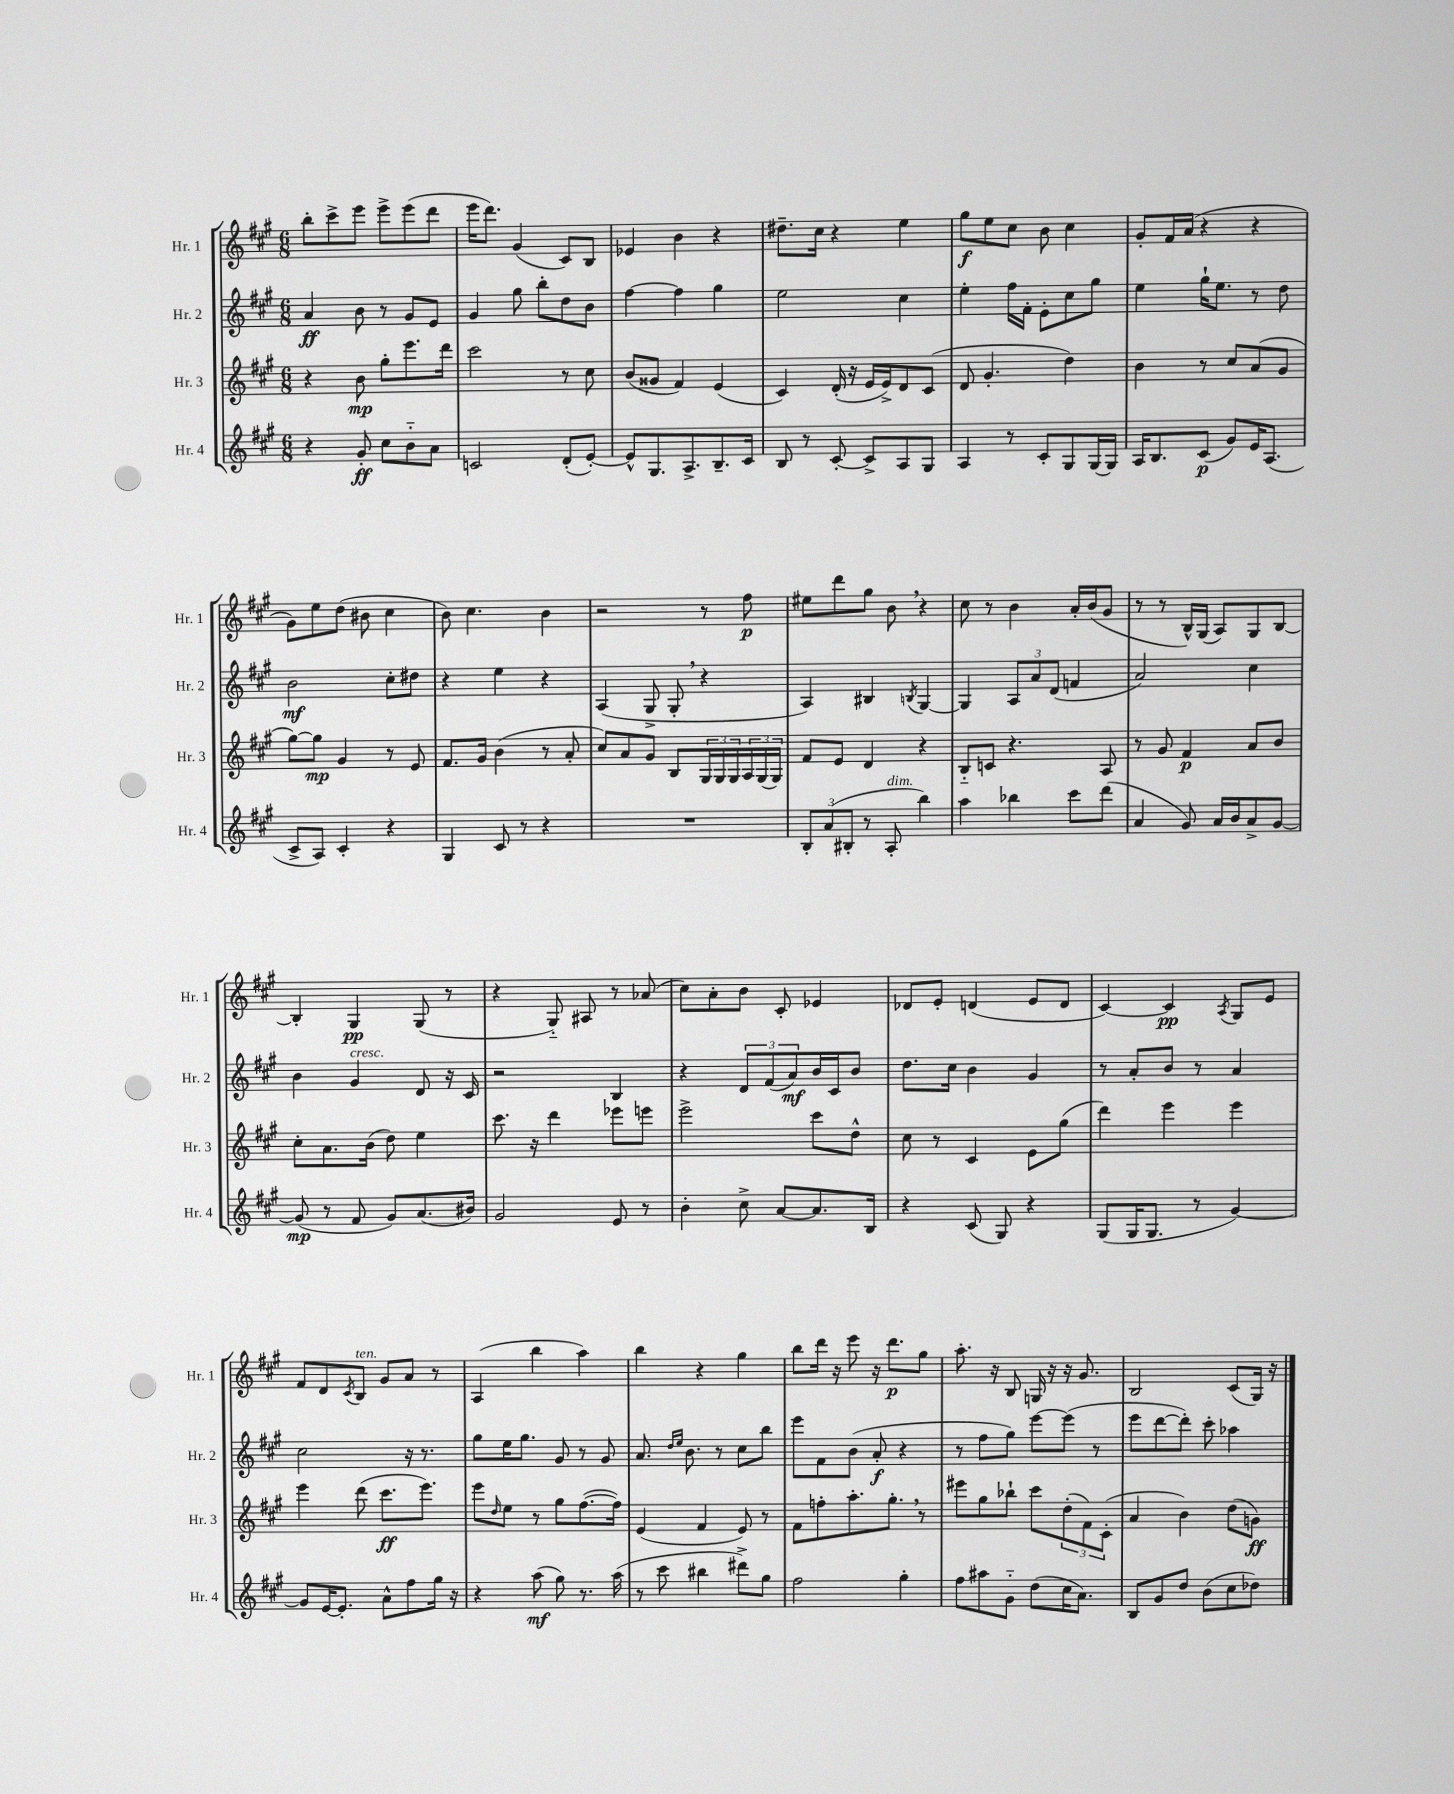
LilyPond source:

<<
\new StaffGroup <<
\new Staff = "s0" \with { instrumentName = "Hr. 1" shortInstrumentName = "Hr. 1" } {
    \clef treble \key a \major \numericTimeSignature \time 6/8
    b''8-. cis'''8-> e'''8 e'''8-> e'''8( d'''8 |
    e'''16 d'''8.) gis'4( cis'8) b8 |
    ees'4 b'4 r4 |
    dis''8.-- cis''16 r4 e''4 |
    gis''8\f e''8 cis''8 b'8 cis''4 |
    gis'8-. fis'16 a'16( r4 r4 |
    gis'8) e''8 d''8( bis'8 cis''4 |
    b'8) cis''4. b'4 |
    r2 r8 fis''8\p |
    eis''8 d'''8 gis''8 b'8 \breathe r4 |
    cis''8 r8 b'4 a'16-. b'16( gis'8 |
    r8 r8 b16-^) gis16( a8) gis8 b8~ |
    b4-. gis4\pp gis8( r8 |
    r4 gis8-_) ais8 r8 aes'8( |
    cis''8) a'8-. b'8 cis'8-. ees'4 |
    des'8 e'8-. d'4( e'8 d'8 |
    cis'4~) cis'4\pp \acciaccatura { a8 } gis8 e'8 |
    fis'8 d'8 \acciaccatura { cis'8 } b8^\markup { \italic "ten." } gis'8 a'8 r8 |
    a4( b''4 a''4) |
    b''4 r4 gis''4 |
    b''8 d'''16 r16 e'''8 r16 d'''8.\p gis''8 |
    a''8.-. r16 b8 g16 r16 r16 gis'8. |
    b2 cis'8( gis16) r16 \bar "|." |
}
\new Staff = "s1" \with { instrumentName = "Hr. 2" shortInstrumentName = "Hr. 2" } {
    \clef treble \key a \major \numericTimeSignature \time 6/8
    a'4\ff b'8 r8 gis'8 e'8 |
    gis'4 gis''8 b''8-. d''8 b'8 |
    fis''4~ fis''4 gis''4 |
    e''2 cis''4 |
    e''4-. fis''16 fis'16-. e'8-. cis''8 gis''8 |
    e''4 gis''16-! e''8. r8 d''8 |
    b'2\mf cis''8-. dis''8 |
    r4 e''4 r4 |
    a4( gis8-> gis8-. \breathe r4 |
    a4) bis4 \acciaccatura { b8 } gis4~ |
    gis4 \tuplet 3/2 { a8 a'8 d'8( } f'4 |
    a'2) cis''4 |
    b'4 gis'4^\markup { \italic "cresc." } d'8 r16 cis'16 |
    r2 b4 |
    r4 \tuplet 3/2 { d'8 fis'8( a'8\mf) } b'16 cis'16 b'8 |
    d''8. cis''16 b'4 gis'4 |
    r8 a'8-. b'8 r8 a'4 |
    cis''2 r16 r8. |
    gis''8 e''16 gis''8. gis'8 r8 gis'8 |
    a'8. \grace { d''16 e''16 } b'8. r8 cis''8 b''8 |
    e'''8 fis'8 b'8( a'8-.\f r4 |
    r8 fis''8 gis''8) e'''8~ e'''8( r8 |
    e'''8 d'''8~ d'''8-.) cis'''8-. aes''4 \bar "|." |
}
\new Staff = "s2" \with { instrumentName = "Hr. 3" shortInstrumentName = "Hr. 3" } {
    \clef treble \key a \major \numericTimeSignature \time 6/8
    r4 b'8\mp gis''8-. e'''8. d'''16 |
    cis'''2 r8 cis''8 |
    b'8( gisis'8 fis'4) e'4( |
    cis'4) d'16-.( r16 e'16 e'16->) d'8 cis'8( |
    d'8 gis'4.-. d''4) |
    b'4 r8 cis''8 a'8( gis'8 |
    gis''8~) gis''8\mp gis'4 r8 e'8 |
    fis'8. gis'16 b'4( r8 a'8-. |
    cis''8) a'8 gis'8 b8 \tuplet 3/2 { gis16 gis16 gis16 } \tuplet 3/2 { a16 gis16( gis16) } |
    fis'8 e'8 d'4 r4 |
    b8-_ c'8 r4. a8 |
    r8 gis'8 fis'4\p a'8 b'8 |
    cis''8-. a'8. b'16( d''8) e''4 |
    cis'''8. r16 d'''4 ees'''8 e'''8 |
    e'''2-> cis'''8 d''8-^ |
    cis''8 r8 cis'4 e'8 gis''8( |
    d'''4) e'''4 e'''4 |
    e'''4 d'''8( cis'''8.\ff e'''8.) |
    e'''8 \grace { d''16 } e''8 r8 gis''8 fis''8.~( fis''16) |
    e'4( fis'4 e'8) r8 |
    fis'8 f''8-. a''8.-. gis''8.-. \breathe r8 |
    eis'''8 gis''8 bes''8-! cis'''8 \tuplet 3/2 { d''8-.( fis'8) cis'8-.( } |
    a'4 b'4) d''8( g'8\ff) \bar "|." |
}
\new Staff = "s3" \with { instrumentName = "Hr. 4" shortInstrumentName = "Hr. 4" } {
    \clef treble \key a \major \numericTimeSignature \time 6/8
    r4 gis'8-.\ff cis''8 b'8-_ a'8 |
    c'2 d'8-.( e'8~-.) |
    e'8-^ gis8. a8.-> b8.-- cis'16 |
    b8 r8 cis'8~-. cis'8-> a8 gis8 |
    a4 r8 cis'8-. gis8 gis16~ gis16 |
    a16 b8. cis'8\p( gis'8) e'16 a8.( |
    cis'8-> a8) cis'4-. r4 |
    gis4 cis'8 r8 r4 |
    R2. |
    \tuplet 3/2 { b8-. a'8( bis8-. } r8 a8-.^\markup { \italic "dim." } b''4) |
    a''4 bes''4 cis'''8 d'''8( |
    a'4 gis'8) a'16 b'16 a'8-> gis'8~ |
    gis'8\mp( r8 fis'8 gis'8) a'8.( bis'16) |
    gis'2 e'8 r8 |
    b'4-. cis''8-> a'8~ a'8. b16 |
    r4 cis'8( gis8) r4 |
    gis8( gis16 gis8. r8 gis'4~) |
    gis'8 e'16~ e'8.-. a'8-^ fis''8 gis''16 r16 |
    r4 a''8\mf( gis''8) r8. a''16( |
    r8 cis'''8 bis''4 dis'''8->) gis''8 |
    fis''2 gis''4-. |
    fis''8 ais''8 gis'8-_ d''8( cis''16 a'8.) |
    b8 gis'8 d''8 b'8( cis''8 des''8) \bar "|." |
}
>>
>>
\layout { \context { \Score \remove "Bar_number_engraver" } }
